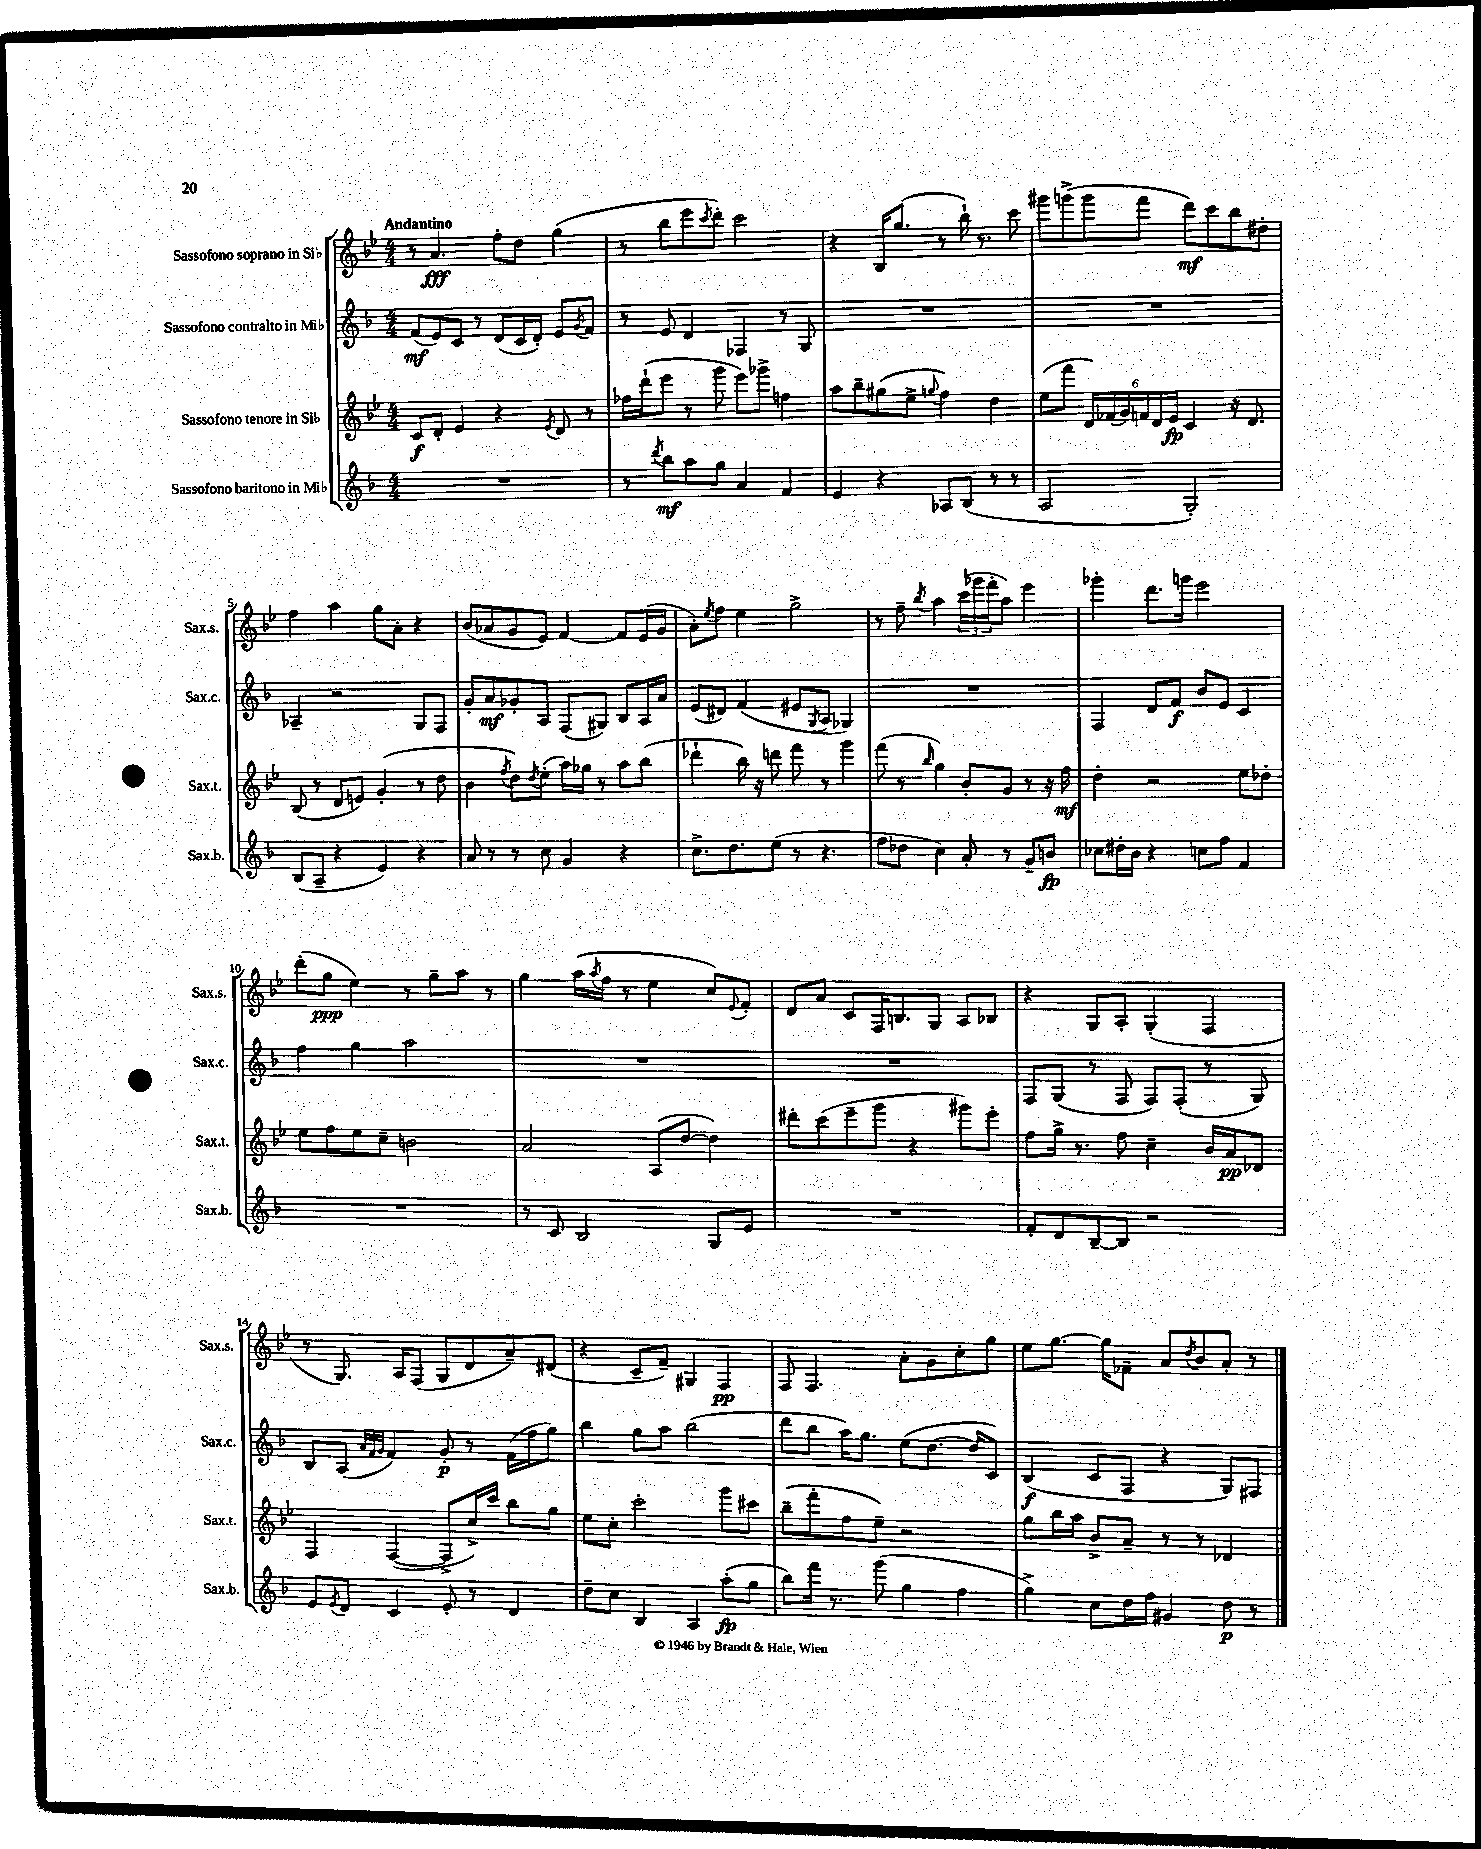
<<
\new StaffGroup <<
\new Staff = "s0" \with { instrumentName = "Sassofono soprano in Sib" shortInstrumentName = "Sax.s." } {
    \clef treble \key bes \major \numericTimeSignature \time 4/4 \tempo "Andantino"
    r8 a'4.\fff f''8-. d''8 g''4( |
    r8 bes''8 ees'''8 \acciaccatura { c'''8 } d'''8-.) c'''2 |
    r4 bes16 g''8.( r8 bes''16-!) r8. c'''8 |
    gis'''8 g'''8->( g'''8 f'''8 d'''8\mf) c'''8 bes''8 dis''8-. |
    f''4 a''4 g''8 a'8-. r4 |
    bes'8( aes'8 g'8 ees'8) f'4~ f'8 ees'16( g'16 |
    a'8-.) \acciaccatura { ees''8 } f''8 ees''4 g''2-> |
    r8 f''8-- \acciaccatura { bes''8 } a''4 \tuplet 3/2 { c'''16( ges'''16 f'''16-. } a''8) ees'''4 |
    ges'''4-. d'''8. g'''16 ees'''2 |
    d'''8-.( g''8\ppp ees''4) r8 g''8-- a''8 r8 |
    g''4 a''16( \acciaccatura { a''8 } f''16 r8 ees''4 c''8) \appoggiatura { ees'8 } f'8-. |
    d'8 a'8 c'8 f16 b8. g8 a8 bes8 |
    r4 g8 a8-. g4-.( f4 |
    r8 g8.) a16 f8( g8 d'8 a'8--) dis'8( |
    r4 c'8-- f'8--) gis4 f4\pp |
    f8 f4. a'8-. g'8 c''8-. g''8 |
    ees''8 g''8.~ g''16 fes'8-- a'8 \acciaccatura { d''8 } bes'8 a'8-. r8 \bar "|." |
}
\new Staff = "s1" \with { instrumentName = "Sassofono contralto in Mib" shortInstrumentName = "Sax.c." } {
    \clef treble \key f \major \numericTimeSignature \time 4/4
    f'8\mf( e'8) c'8 r8 d'8( c'16 d'16-.) e'8 \acciaccatura { g'8 } f'8 |
    r8 e'8 d'4 fes4 r8 g8 |
    R1 |
    R1 |
    aes4-- r2 g8 f8 |
    g'8-. a'8\mf ges'8-. a8 f8( gis8) bes8 a16 a'16 |
    e'8( dis'8) f'4( eis'8 \acciaccatura { g8 } a8 ges4) |
    R1 |
    f4 d'8 f'8\f bes'8 e'8 c'4 |
    f''4 g''4 a''2 |
    R1 |
    R1 |
    f8 g8( r8 f8 f8) f8-.( r8 g8) |
    bes8 a8( \grace { a'32 f'32 g'32 } f'4) g'8-.\p r8 f'16( f''16 g''8) |
    bes''4 g''8 a''8 bes''2( |
    d'''8 bes''8 a''16) g''8. e''8( d''8.~ d''16 c'8) |
    bes4\f( c'8 f8 r4 g8) fis8 \bar "|." |
}
\new Staff = "s2" \with { instrumentName = "Sassofono tenore in Sib" shortInstrumentName = "Sax.t." } {
    \clef treble \key bes \major \numericTimeSignature \time 4/4
    c'8\f d'8-. ees'4 r4 \acciaccatura { ees'8 } d'8 r8 |
    fes''16 d'''16-!( ees'''8 r8 g'''8 ees'''8) ges'''8-> f''4 |
    a''8 bes''8-- gis''8( ees''8-> \appoggiatura { g''8 } f''4) d''4 |
    ees''8( f'''8 \tuplet 6/4 { d'16) fes'16( g'16) f'16 d'16 ees'16\fp } c'4 r16 d'8. |
    bes8( r8 d'8 e'8) g'4-.( r8 d''8 |
    bes'4 \acciaccatura { f''8 } d''8) \acciaccatura { d''8 } ees''8-.( a''16) ges''16 r8 a''8 bes''8( |
    des'''4-! bes''16) r16 d'''8 f'''8 r8 g'''4 |
    f'''8( r8 \grace { bes''16 } g''4) bes'8-. g'8 r8 r16 f''16\mf |
    d''4-. r2 ees''8 des''8-. |
    ees''8 f''8 ees''8 c''8-- b'2 |
    a'2 a8( d''8~ d''4) |
    dis'''8-. c'''8( ees'''8-- g'''8 r4 gis'''8) ees'''8-. |
    f''8 g''16-> r8. f''8 c''4-- bes'16 a'16\pp des'8 |
    f4 f4~( f8-> c''16->) c'''16 bes''8 g''8 |
    ees''8 c''8-. c'''2-. g'''8 cis'''8 |
    bes''8--( f'''8-. f''8 ees''8--) r2 |
    g''8 bes''16 a''16 bes'8-> a'8-- r8 r8 des'4 \bar "|." |
}
\new Staff = "s3" \with { instrumentName = "Sassofono baritono in Mib" shortInstrumentName = "Sax.b." } {
    \clef treble \key f \major \numericTimeSignature \time 4/4
    R1 |
    r8 \acciaccatura { d'''8 } bes''8\mf a''8 g''8 a'4 f'4 |
    e'4 r4 aes8 bes8( r8 r8 |
    a2 g2-.) |
    bes8( a8-- r4 e'4) r4 |
    a'8 r8 r8 c''8 g'4 r4 |
    c''8.-> d''8. e''8( r8 r4. |
    f''8 des''8 c''4) a'8-. r8 g'8-- b'8\fp |
    ces''8 dis''16-. bes'16 r4 c''8 f''8 f'4 |
    R1 |
    r8 c'8 bes2 g8 e'8 |
    R1 |
    f'8-. d'8 bes8~-- bes8 r2 |
    e'8 \acciaccatura { e'8 } d'8 c'4 e'8-. r8 d'4 |
    d''8-- c''8 bes4 a4 a''8-.\fp( g''8 |
    bes''8) f'''16 r8. g'''8( g''4 f''4 |
    g''4->) c''8 d''16 f''16 gis'4 d''8\p r8 \bar "|." |
}
>>
>>
